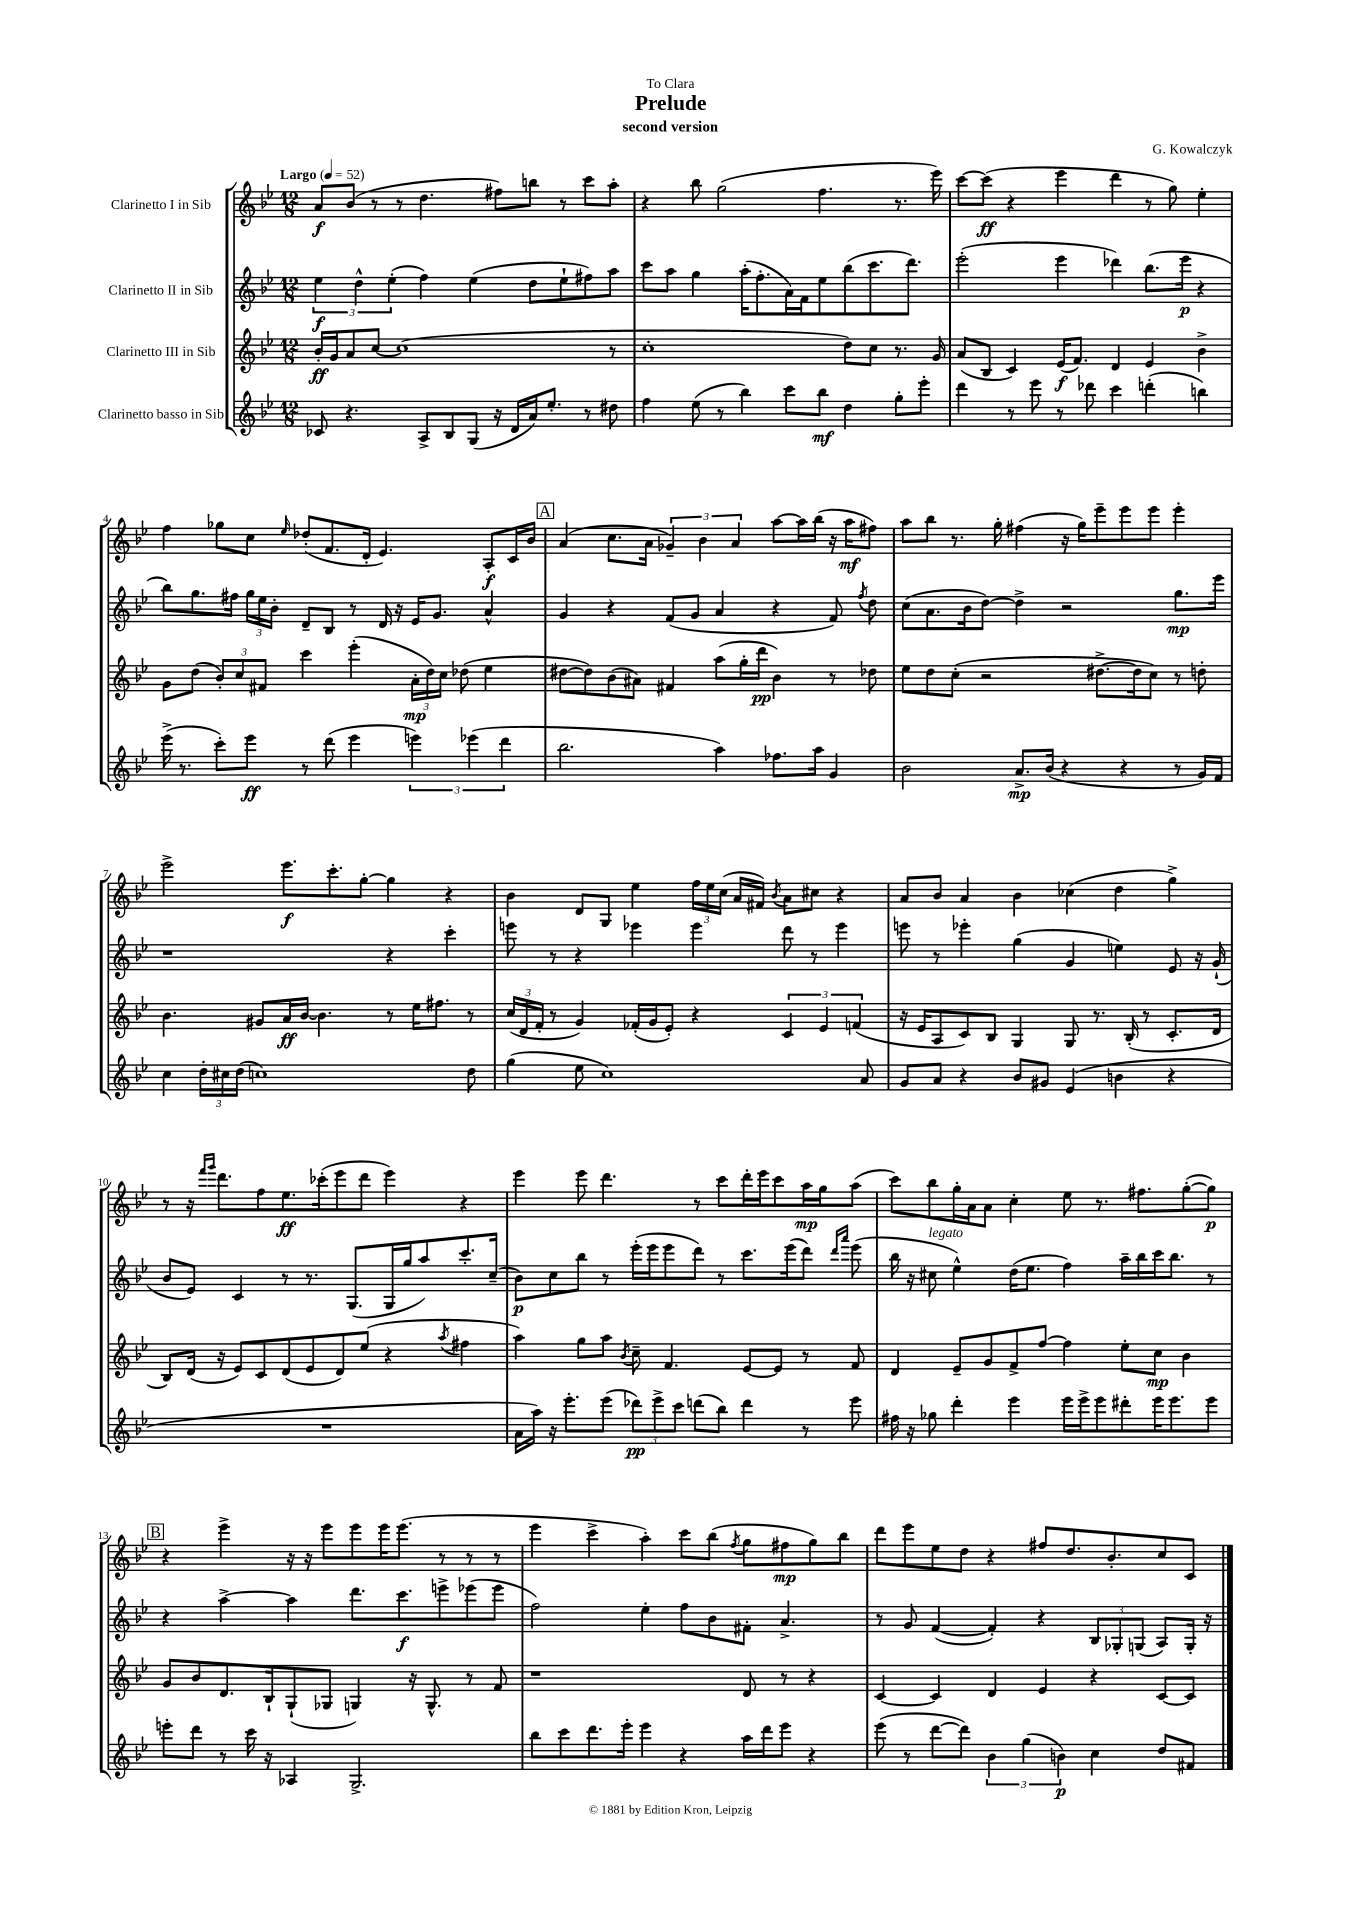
\header { title = "Prelude" composer = "G. Kowalczyk" subtitle = "second version" dedication = "To Clara" }
<<
\new StaffGroup <<
\new Staff = "s0" \with { instrumentName = "Clarinetto I in Sib" } {
    \clef treble \key bes \major \numericTimeSignature \time 12/8 \tempo "Largo" 4 = 52
    \autoBeamOff a'8[\f bes'8]( r8 r8 d''4. fis''8[) b''8] r8 c'''8[ a''8]-. |
    r4 bes''8 g''2( f''4. r8. ees'''16) |
    c'''8[~ c'''8]\ff( r4 ees'''4 d'''4 r8 g''8) ees''4-. |
    f''4 ges''8[ c''8] \grace { ees''16 } des''8[-.( f'8. d'16]-. ees'4.) a8[-.\f c'16 bes'16] |
    \mark \markup { \box "A" } a'4( c''8.[ a'16] \tuplet 3/2 { ges'4--) bes'4 a'4 } a''8[~ a''16 bes''16]( r16 a''16[\mf fis''8]) |
    a''8[ bes''8] r8. g''16-. fis''4( r16 g''16[) ees'''8-- ees'''8 ees'''8] ees'''4-. |
    ees'''2-> ees'''8.[\f c'''8.-. g''8]~-. g''4 r4 |
    bes'4 d'8[ g8] ees''4 \tuplet 3/2 { f''16[ ees''16 c''16]( } a'16[ fis'16]) \acciaccatura { bes'8 } a'8[ cis''8] r4 |
    a'8[ bes'8] a'4 bes'4 ces''4( d''4 g''4->) |
    r8 r16 \grace { f'''16[ g'''16] } d'''8.[ f''8 ees''8.\ff ces'''16-.( ees'''8 d'''8] ees'''4) r4 |
    ees'''4 ees'''8 d'''4. r8 c'''8[ d'''16-. ees'''16 c'''8 a''16\mp g''16 a''8]( |
    c'''8[) bes''8 g''16-. a'16 a'8] c''4-. ees''8 r8. fis''8.[ g''8~-.( g''8]\p) |
    \mark \markup { \box "B" } r4 ees'''4-> r16 r16 ees'''8[ ees'''8 ees'''16 ees'''8.]( r8 r8 r8 |
    ees'''4 c'''4-> a''4-.) c'''8[ bes''8]( \acciaccatura { f''8 } g''8[ fis''8\mp g''8) bes''8] |
    d'''8[ ees'''8 ees''8 d''8] r4 fis''8[ d''8. bes'8.-. c''8 c'8] \bar "|." |
}
\new Staff = "s1" \with { instrumentName = "Clarinetto II in Sib" } {
    \clef treble \key bes \major \numericTimeSignature \time 12/8
    \autoBeamOff \tuplet 3/2 { ees''4\f d''4-^ ees''4-.( } f''4) ees''4( d''8[ ees''8-! fis''8) a''8] |
    c'''8[ a''8] g''4 a''16[-.( f''8.-. a'16) f'16 ees''8 bes''8( c'''8. d'''8.]) |
    ees'''2-.( ees'''4 des'''4) bes''8.[( ees'''16]\p r4 |
    bes''8[) g''8. fis''16] \tuplet 3/2 { g''16[ ees''16 bes'16]-. } d'8[-- bes8] r8 d'16 r16 ees'16[ g'8.] a'4-^ |
    \mark \markup { \box "A" } g'4 r4 f'8[( g'8] a'4 r4 f'8) \acciaccatura { f''8 } d''8 |
    c''8[( a'8. bes'16 d''8]~) d''4-> r2 g''8.[\mp ees'''16] |
    r1 r4 c'''4-. |
    e'''8 r8 r4 ees'''4 ees'''4 d'''8 r8 ees'''4 |
    e'''8 r8 ees'''4-. g''4( g'4 e''4) ees'8 r16 g'16-!( |
    bes'8[ ees'8]) c'4 r8 r8. g8.[( g16 g''16 a''8) c'''8.-. c''16]--( |
    bes'8[\p) c''8 bes''8] r8 ees'''16[-.( ees'''16 ees'''8 d'''8]) r8 c'''8.[ ees'''16( d'''8]) \grace { d'''16[ a'''16] } ees'''8( |
    bes''16 r16 cis''8^\markup { \italic "legato" } ees''4-^) d''16[( ees''8.] f''4) a''16[-- bes''16 c'''16 bes''8.] r8 |
    \mark \markup { \box "B" } r4 a''4~-> a''4 d'''8.[ c'''8.\f e'''8-> ees'''8( ees'''8] |
    f''2) ees''4-. f''8[ bes'8 fis'8]-. a'4.-> |
    r8 g'8 f'4~( f'4-.) r4 \tuplet 3/2 { bes8[ ges8-. g8]( } a8[) g16]-. r16 \bar "|." |
}
\new Staff = "s2" \with { instrumentName = "Clarinetto III in Sib" } {
    \clef treble \key bes \major \numericTimeSignature \time 12/8
    \autoBeamOff bes'16[-.\ff g'16 a'8 c''8]~ c''1( r8 |
    c''1-. d''8[) c''8] r8. g'16 |
    a'8[( bes8] c'4) ees'16[\f( f'8.]) d'4 ees'4 bes'4-> |
    g'8[ d''8]( \tuplet 3/2 { bes'8[-.) c''8 fis'8] } c'''4 ees'''4-.( \tuplet 3/2 { a'16[-.\mp d''16) c''16] } des''8( ees''4 |
    \mark \markup { \box "A" } dis''8[~ dis''8) bes'8( ais'8]) fis'4 a''8[( g''16-. d'''16]\pp bes'4) r8 des''8 |
    ees''8[ d''8 c''8]-.( r2 dis''8.[~-> dis''16 c''8]) r8 d''8-. |
    bes'4. gis'8[ a'16\ff bes'16]~ bes'4. r8 ees''16[ fis''8.] r8 |
    \tuplet 3/2 { c''16[( d'16 f'16]-. } r8 g'4) fes'16[-.( g'16 ees'8]-.) r4 \tuplet 3/2 { c'4 ees'4 f'4( } |
    r16 ees'16[ a8 c'8) bes8] g4 g8 r8. bes16-.( r8 c'8.[-. d'16] |
    bes8[) d'16]( r16 ees'8[) c'8 d'8( ees'8 d'8) ees''8]( r4 \acciaccatura { a''8 } fis''4 |
    a''4) g''8[ a''8] \acciaccatura { bes'8 } c''8-- f'4. ees'8[~ ees'8] r8 f'8 |
    d'4 ees'8[-- g'8 f'8-> f''8]~ f''4 ees''8[-. c''8]\mp bes'4 |
    \mark \markup { \box "B" } g'8[ bes'8 d'8. bes16-! g8-!( ges8] g4) r16 g8.-^ r8 f'8 |
    r1 d'8 r8 r4 |
    c'4~ c'4 d'4 ees'4 r4 c'8[~ c'8] \bar "|." |
}
\new Staff = "s3" \with { instrumentName = "Clarinetto basso in Sib" } {
    \clef treble \key bes \major \numericTimeSignature \time 12/8
    \autoBeamOff ces'8 r4. a8[-> bes8 g8]( r16 d'16[ a'16) ees''8.]-. r8 dis''8 |
    f''4 ees''8( r8 bes''4) c'''8[ bes''8]\mf d''4 g''8[-. ees'''8]-. |
    d'''4 r8 ees'''8 r8 des'''8 c'''4 d'''4-.( b''4) |
    ees'''16->( r8. c'''8[-.) ees'''8]\ff r8 d'''8( ees'''4 \tuplet 3/2 { e'''4) ees'''4( d'''4 } |
    \mark \markup { \box "A" } bes''2. a''4) fes''8.[ a''16] g'4 |
    bes'2 a'8.[->\mp bes'16]( r4 r4 r8 g'16[) f'16] |
    c''4 \tuplet 3/2 { d''16[-. cis''16 d''16]( } c''1) d''8 |
    g''4( ees''8 c''1) a'8 |
    g'8[ a'8] r4 bes'8[ gis'8] ees'4( b'4 r4 |
    R1. |
    a'16[ a''16]) r16 ees'''8.[-. ees'''8]( \tuplet 3/2 { des'''8[\pp) ees'''8-> c'''8] } d'''8[( bes''8]) d'''4 r8 ees'''8 |
    fis''16 r16 ges''8 d'''4-. ees'''4 ees'''16[ ees'''16-> ees'''8 dis'''8-. ees'''16 ees'''8. ees'''8] |
    \mark \markup { \box "B" } e'''8[-. d'''8] r8 c'''16 r16 aes4 g2.-> |
    bes''8[ c'''8 d'''8. ees'''16]-. ees'''4 r4 a''16[ d'''16 ees'''8] r4 |
    ees'''8( r8 d'''8[~ d'''8]) \tuplet 3/2 { bes'4 g''4( b'4\p) } c''4 d''8[ fis'8] \bar "|." |
}
>>
>>
